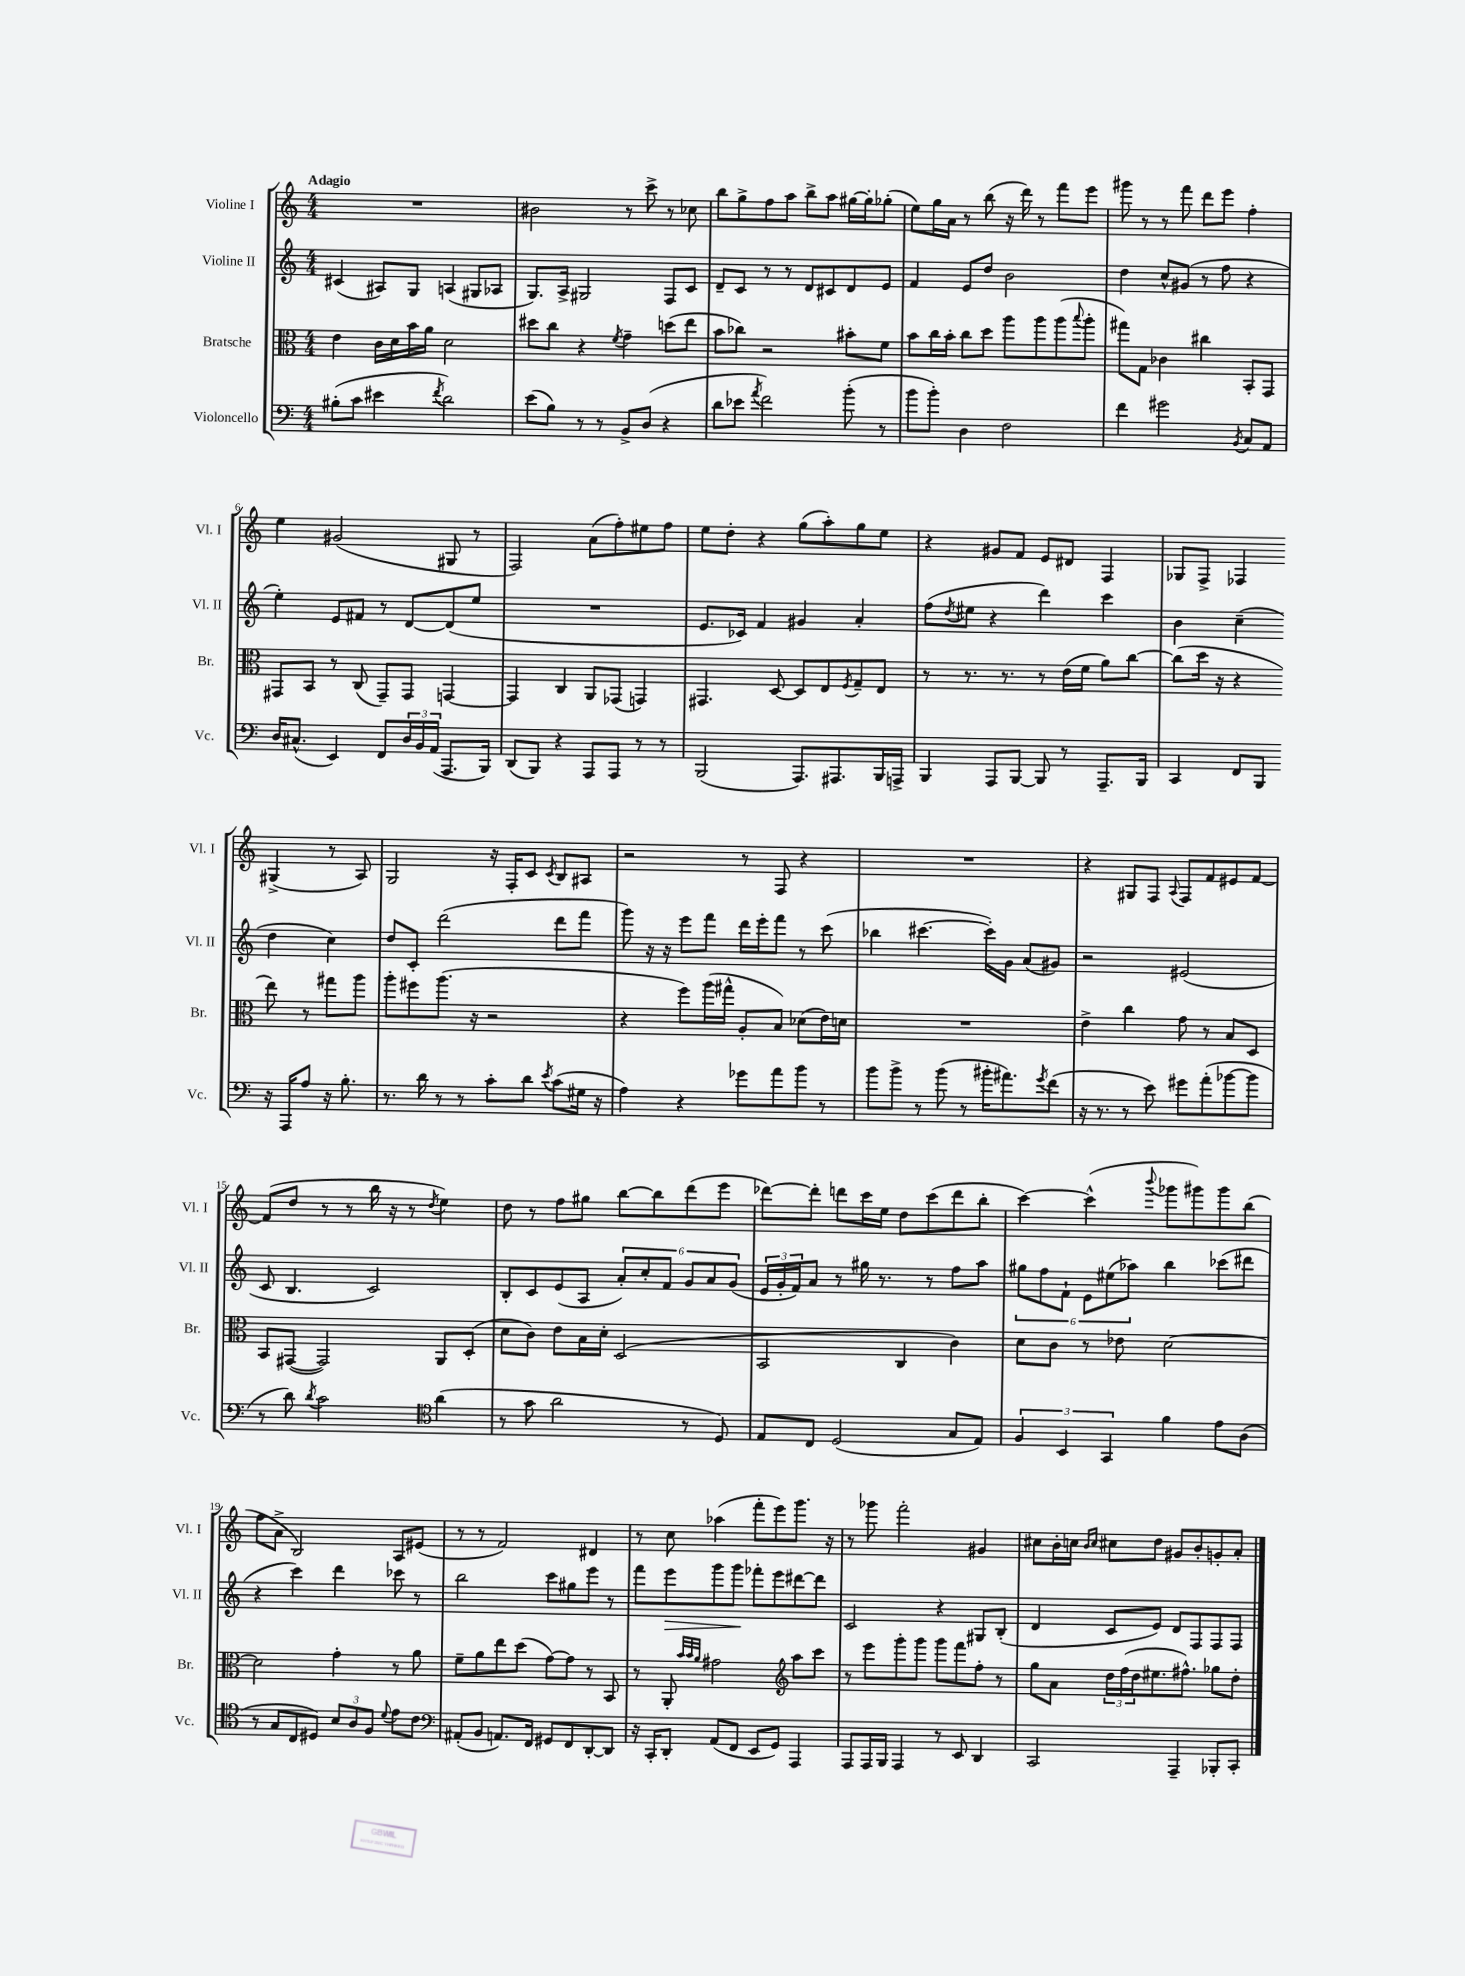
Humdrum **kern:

**kern	**kern	**kern	**kern
*staff4	*staff3	*staff2	*staff1
*clefF4	*clefC3	*clefG2	*clefG2
*k[]	*k[]	*k[]	*k[]
*M4/4	*M4/4	*M4/4	*M4/4
(8B#'	4e	(4c#	1r
8c	.	.	.
4e#	16c	8A#)	.
.	16d	.	.
.	16b	8G	.
.	16a	.	.
8qf	.	.	.
2d)	2d	(4A	.
.	.	8G#	.
.	.	8A-	.
=	=	=	=
(8e	8dd#	8.G)	2b#
8B)	8cc	.	.
.	.	16A^	.
8r	4r	2G#	.
8r	.	.	.
.	8qf	.	.
8BB^	4g~	.	8r
(8D	.	.	8ccc^
4r	(8dd	8F	8r
.	8ee	8c	8cc-
=	=	=	=
8d	8b	8d~	8bb
8e-	8cc-)	8c	8gg^
8qa	.	.	.
2f)	2r	8r	8ff
.	.	8r	8aa
.	.	8d	8bb^
.	.	8c#	8aa
(8b'	8b#'	8d	[16gg#
.	.	.	16gg#']
8r	8f	8e	(8gg-'
=	=	=	=
8b	8b	4f	8ee)
8b')	16cc	.	16gg
.	16b'	.	16a
4D	8cc	8e	8r
.	8dd	8dd	(8bb
2F	8aa	2b	16r
.	.	.	16ddd)
.	8aa	.	8r
.	(8aa	.	8fff
.	8qqbb	.	.
.	8aa'	.	8eee
=	=	=	=
4f	8gg#)	4dd	8ggg#
.	8G	.	8r
2g#	4c-	8cc^^	8r
.	.	(8g#	8fff
.	4cc#	8r	8ddd
.	.	8ff	8eee
8qBB	.	.	.
8C	8BB'	4r	4ff'
8AA	8GG	.	.
=	=	=	=
16D	8GG#	4ee')	4ee
(8.C#^^	.	.	.
.	8BB	.	.
4EE)	8r	8e	(2g#
.	(8C	8f#	.
8FF	8GG#~)	8r	.
24D	8GG#	[8d	.
24BB	.	.	.
(24AA	.	.	.
8.AAA	[4GG	(8d]	8G#
.	.	8ee	8r
16BBB)	.	.	.
=	=	=	=
(8DD	4GG]	1r	2F)
8BBB)	.	.	.
4r	4C	.	.
8AAA	8AA	.	(8a
8AAA	(8GG-	.	8ff')
8r	4GG)	.	8ee#
8r	.	.	8ff
=	=	=	=
(2BBB	4.GG#	8.e	8ee
.	.	.	8dd'
.	.	16c-)	.
.	.	4f	4r
.	[8D	.	.
8.AAA)	8D]	4g#	(8gg
.	8E	.	8aa')
8.AAA#	.	.	.
.	8qF	.	.
.	8G~	4a'	8gg
16BBB	8E	.	8ee
16AAA^	.	.	.
=	=	=	=
4BBB	8r	(8ff	4r
.	.	8qdd	.
.	8.r	8ee#	.
8AAA	.	4r	8g#
.	8.r	.	.
[8BBB	.	.	8f
8BBB]	8r	4ddd)	8e
8r	(16e	.	8d#
.	16f	.	.
8.AAA~	8a)	4ccc	4F
.	[8cc	.	.
16BBB	.	.	.
=	=	=	=
4CC	(8cc]	4b	8G-
.	16dd	.	8F^
.	16r	.	.
8FF	4r	(4cc~	4F-
8BBB	.	.	.
16r	8ee)	4dd	(4G#^
16AAA	.	.	.
8A	8r	.	.
16r	8gg#	4cc)	8r
8.B'	.	.	.
.	8aa	.	8A)
=	=	=	=
8.r	8aa'	8dd	2G
.	8ff#	8c'	.
16d	.	.	.
8r	(8.aa	(2ddd	.
8r	.	.	.
.	16r	.	.
8c'	2r	.	16r
.	.	.	16F'
8d	.	.	8c
8qe	.	.	8qc
(8c	.	8ddd	8B
16G#	.	8fff	8A#
16r	.	.	.
=	=	=	=
4A)	4r	8ggg)	2r
.	.	16r	.
.	.	16r	.
4r	8ff)	8eee	.
.	(16aa	8fff	.
.	16gg#^^	.	.
8g-	8A'	16ddd	8r
.	.	16eee'	.
8a	8B)	8fff	8F
8b	(8d-	8r	4r
8r	16e)	(8ccc	.
.	16d	.	.
=	=	=	=
8b	1r	4bb-	1r
8b^	.	.	.
8r	.	[4.ccc#	.
(8b	.	.	.
8r	.	.	.
16b#'	.	16ccc#'])	.
8.a#)	.	16g	.
.	.	(8a	.
8qg	.	.	.
(8f	.	8g#)	.
=	=	=	=
16r	4e^	2r	4r
8.r	.	.	.
8r	4cc	.	8G#
8e)	.	.	8F
.	.	.	8qqA
8g#	8g	(2e#	8F
(8a'	8r	.	8f
[8b-	8B	.	8e#
8b-]	8D	.	[8f
=	=	=	=
8r	8BB	8c	(8f]
8d)	([8GG#	4.B	8dd
8qd	.	.	.
2c	2GG#])	.	8r
.	.	.	8r
.	.	2c)	16bb
.	.	.	16r
.	.	.	8r
*clefC4	*	*	*
.	.	.	8qdd
(4a	8AA	.	4ee)
.	(8D'	.	.
=	=	=	=
8r	8d	8B'	8dd
8g	8c)	8c	8r
2a	8e	(8e	8ff
.	16B	8A	8gg#
.	16d'	.	.
.	(2D	12a')	[8bb
.	.	12cc'	.
.	.	.	8bb]
.	.	12f	.
8r	.	12g	(8ddd
.	.	12a	.
8D)	.	.	8eee
.	.	(12g	.
=	=	=	=
8E	2BB	24e	[8ddd-)
.	.	24g'	.
.	.	24f)	.
8C	.	8a	8ddd-']
(2D	.	8r	8ddd
.	.	16gg#	16ccc
.	.	8.r	16ee
.	4C	.	8dd
.	.	8r	(8ccc
8G	4c)	8ff	8ddd
8E)	.	8aa	8bb'
=	=	=	=
6F	8d	12gg#	[4ccc)
.	.	12ff	.
.	8c	.	.
6BB	.	12f`	.
.	8r	12e	(4ccc^^]
6GG	.	(12ee#	.
.	8e-	.	.
.	.	12aa-)	.
.	.	.	8qqbbb
4f	[2d	4bb	8ggg-
.	.	.	8ggg#)
8e	.	(8ccc-	8ggg#
(8A	.	8ddd#	(8bb
=	=	=	=
8r	2d]	4r	8ff
8G	.	.	8a^
8C	.	4ccc)	2B)
8D#)	.	.	.
12B	4g'	4ddd	.
12A	.	.	.
12F	.	.	.
8qqd	.	.	.
8e	8r	8ccc-	8A
8c	8a	8r	(8e#
=	=	=	=
*clefF4	*	*	*
(8AA#'	8f~	2bb	8r
8BB	8a	.	8r
8.AA)	8ee	.	2f)
.	(8dd	.	.
16FF	.	.	.
8GG#	[8g)	8ccc	.
8FF	8g]	8gg#	.
[8DD'	8r	8eee	4d#
8DD]	8BB	8r	.
=	=	=	=
16r	8r	8fff	8r
16CC'	.	.	.
8DD'	8AA'	8eee	8cc
.	32qqb	.	.
.	32qqb	.	.
.	32qqa	.	.
(8AA	2g#	8ggg	(4aa-
8FF	.	8ggg	.
8EE	.	8fff-'	8fff'
8GG)	.	8eee	8eee)
*	*clefG2	*	*
4AAA	8aa	[8ddd#	8.ggg
.	8ccc	8ddd#]	.
.	.	.	16r
=	=	=	=
8AAA	8r	2c	8r
16AAA	8eee	.	8ggg-
16BBB	.	.	.
4AAA	8ggg'	.	2fff'
.	8ggg	.	.
8r	8ggg	4r	.
8EE	8fff	.	.
4DD	8ff'	8G#	4g#
.	8r	(8B'	.
=	=	=	=
2CC	8gg	4d	8cc#
.	8a	.	16b'
.	.	.	16cc
.	.	.	16qqb
.	.	.	16qqcc
.	24dd	8c	8cc#
.	(24ff	.	.
.	24dd	.	.
.	8.ee#	8e)	8dd
4AAA~	.	8d	8g#
.	8.ff#^^)	.	.
.	.	8F	8b'
8BBB-'	8gg-	8F	8g'
8CC'	8dd'	8F	8a'
==	==	==	==
*-	*-	*-	*-
